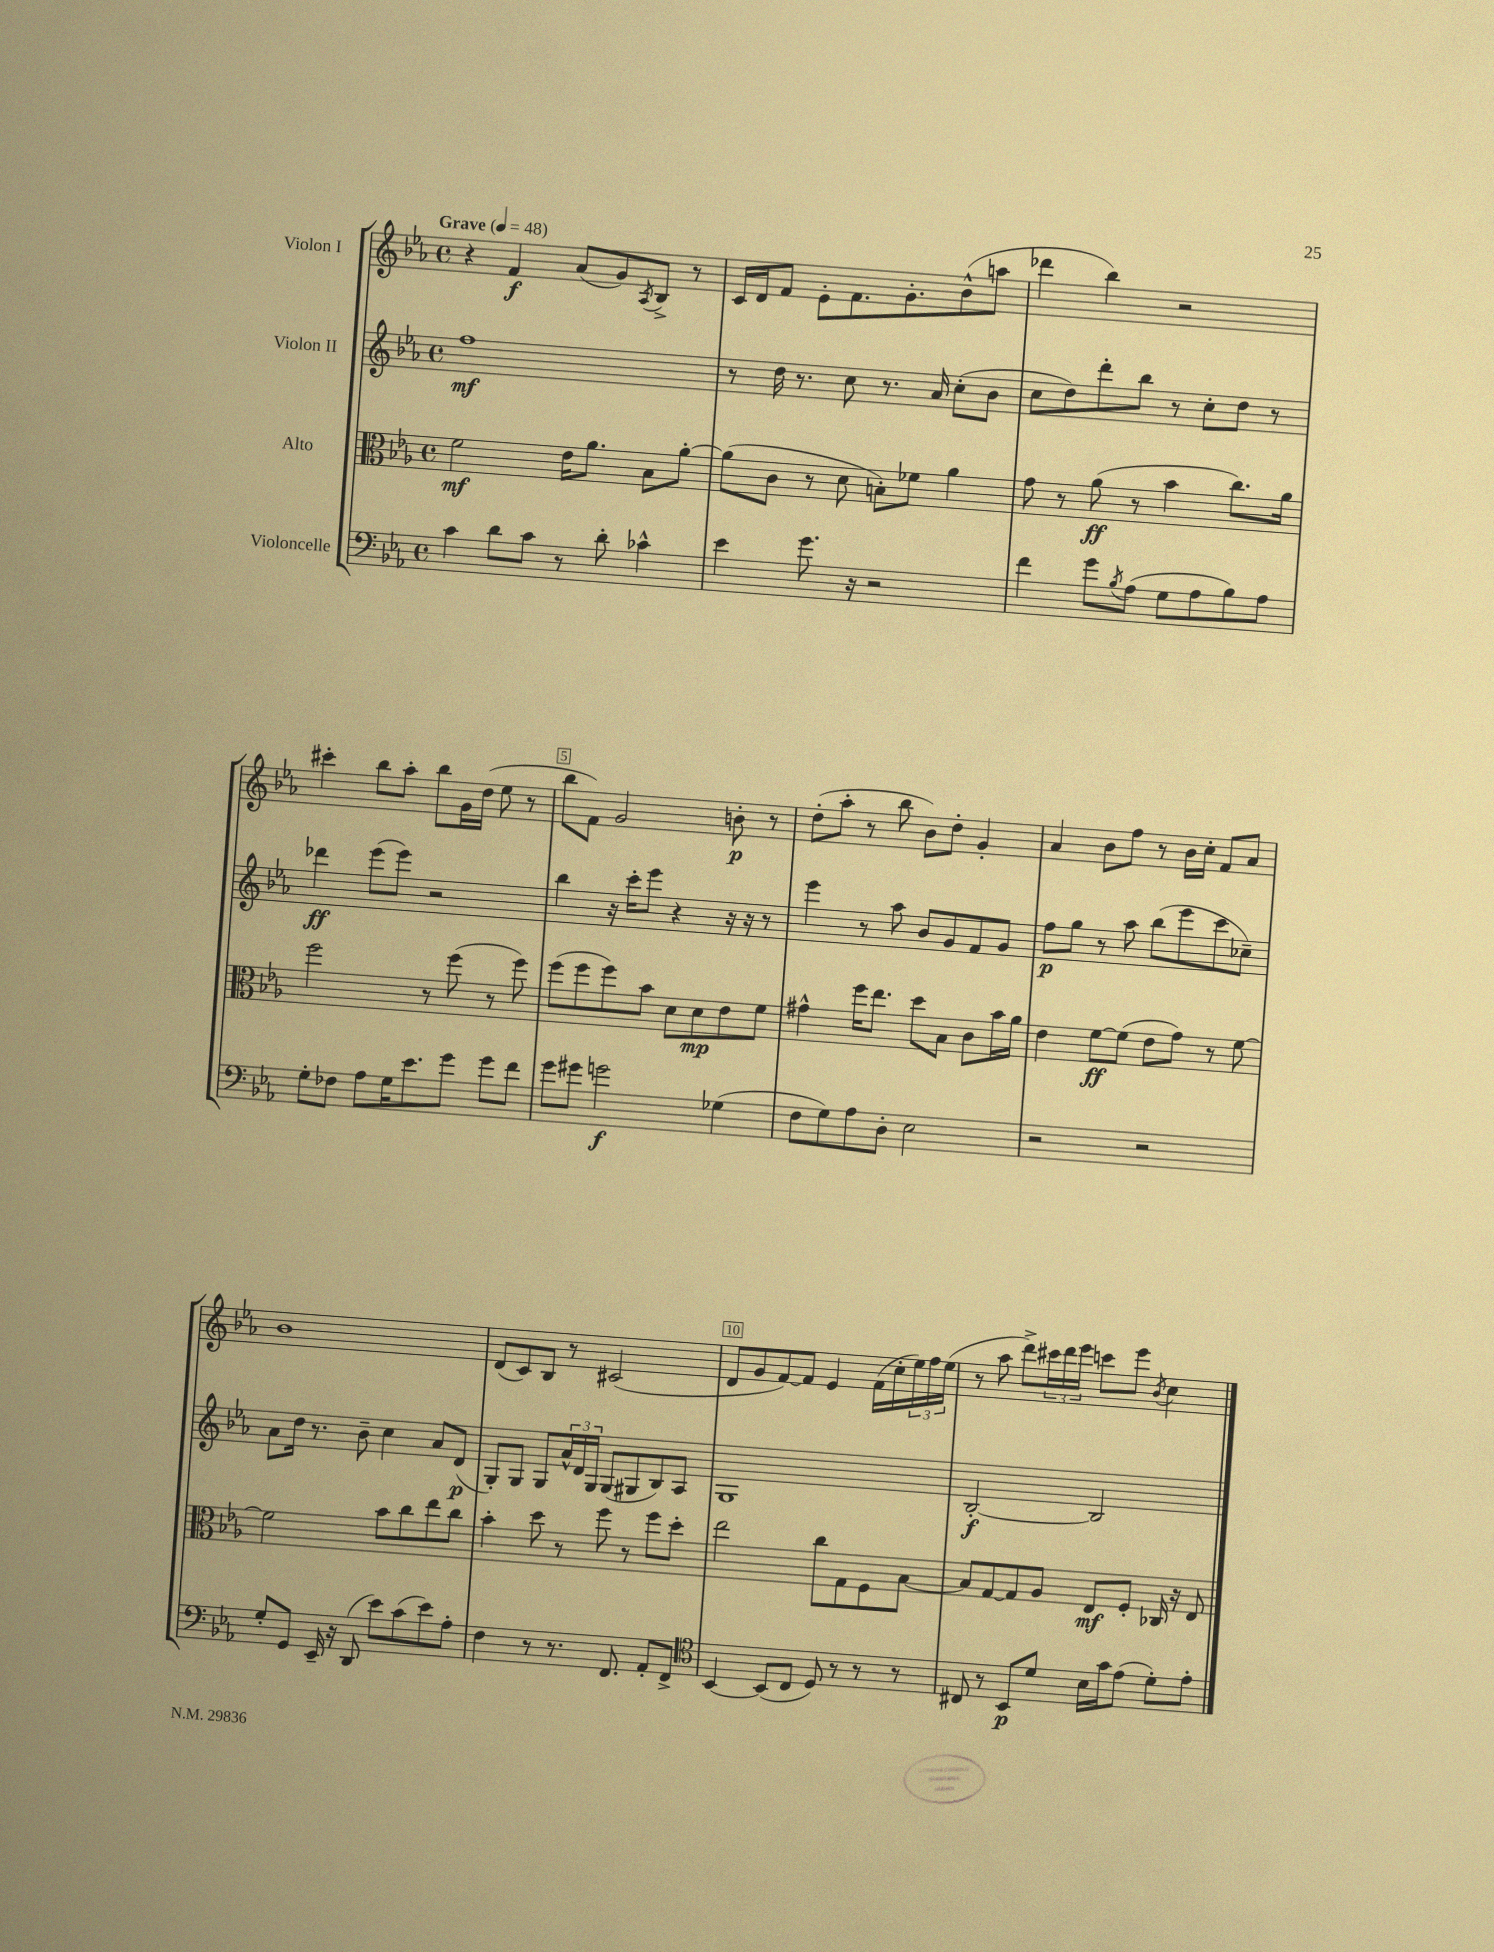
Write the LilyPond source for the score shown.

<<
\new StaffGroup <<
\new Staff = "s0" \with { instrumentName = "Violon I" } {
    \clef treble \key ees \major \defaultTimeSignature \time 4/4 \tempo "Grave" 4 = 48
    r4 f'4\f aes'8( g'8) \acciaccatura { aes8 } bes8-> r8 |
    c'16 d'16 f'8 ees'8-. f'8. g'8.-. bes'8-^( a''8 |
    des'''4 bes''4) r2 |
    cis'''4-. bes''8 aes''8-. bes''8 g'16 d''16( ees''8 r8 |
    bes''8 f'8) g'2 b'8-.\p r8 |
    d''8-.( aes''8-. r8 bes''8 bes'8) d''8-. g'4-. |
    aes'4 bes'8 f''8 r8 bes'16 c''16-. f'8 aes'8 |
    bes'1 |
    d'8( c'8) bes8 r8 cis'2( |
    d'8 g'8 f'8~) f'8 ees'4 f'16( c''16-. \tuplet 3/2 { ees''16) f''16 ees''16( } |
    r8 aes''8 d'''8->) \tuplet 3/2 { cis'''16 d'''16 ees'''16 } c'''8 ees'''8 \acciaccatura { bes'8 } c''4 \bar "|." |
}
\new Staff = "s1" \with { instrumentName = "Violon II" } {
    \clef treble \key ees \major \defaultTimeSignature \time 4/4
    f''1\mf |
    r8 d''16 r8. c''8 r8. aes'16 c''8-.( bes'8 |
    c''8 d''8) d'''8-. bes''8 r8 c''8-. d''8 r8 |
    des'''4\ff ees'''8( ees'''8) r2 |
    bes''4 r16 c'''16-. ees'''8 r4 r16 r16 r8 |
    ees'''4 r8 aes''8 bes'8 g'8 f'8 g'8 |
    f''8\p g''8 r8 aes''8 bes''8( ees'''8 c'''8 ces''8--) |
    aes'8 d''16 r8. bes'8-- c''4 aes'8 d'8\p( |
    g8-.) g8 g8 \tuplet 3/2 { aes'16-^ d'16 g16 } g8( gis8 bes8) aes8 |
    g1 |
    bes2~-.\f bes2 \bar "|." |
}
\new Staff = "s2" \with { instrumentName = "Alto" } {
    \clef alto \key ees \major \defaultTimeSignature \time 4/4
    f'2\mf ees'16 aes'8. bes8 aes'8~-. |
    aes'8( c'8 r8 d'8 b8-.) fes'8 aes'4 |
    g'8 r8 aes'8\ff( r8 bes'4 c''8.) aes'16 |
    f''2 r8 f''8( r8 f''8) |
    f''8( f''8 f''8) bes'8 d'8 d'8\mp ees'8 f'8 |
    gis'4-^ f''16 ees''8. d''8 bes8 c'8 bes'16 aes'16 |
    ees'4 f'8~\ff f'8( ees'8 g'8) r8 f'8~ |
    f'2 bes'8 c''8 ees''8 c''8 |
    bes'4-. d''8 r8 f''8 r8 f''8 d''8-. |
    ees''2 c''8 g8 f8 bes8~ |
    bes8 g8~ g8 aes8 ees8\mf f8-. ces16 r16 ees8 \bar "|." |
}
\new Staff = "s3" \with { instrumentName = "Violoncelle" } {
    \clef bass \key ees \major \defaultTimeSignature \time 4/4
    c'4 d'8 c'8 r8 d'8-. ces'4-^ |
    ees'4 g'8. r16 r2 |
    f'4 g'8 \acciaccatura { bes8 } aes8( g8 aes8 bes8) aes8 |
    g8-. fes8 aes8 g16 ees'8. g'8 g'8 f'8 |
    g'8 gis'8 g'2\f ges4( |
    f8 g8) aes8 d8-. ees2 |
    r2 r2 |
    g8-. g,8 ees,16-- r16 d,8( ees'8) c'8( ees'8) aes8-. |
    f4 r8 r8. f,8. aes,8-. f,8-> |
    \clef tenor bes,4~ bes,8( c8 d8) r8 r8 r8 |
    cis8 r8 bes,8\p d'8 bes16 g'16 ees'8( d'8-.) ees'8-. \bar "|." |
}
>>
>>
\layout { \context { \Score \override BarNumber.break-visibility = ##(#f #t #t) barNumberVisibility = #(every-nth-bar-number-visible 5) \override BarNumber.stencil = #(make-stencil-boxer 0.1 0.3 ly:text-interface::print) } }
